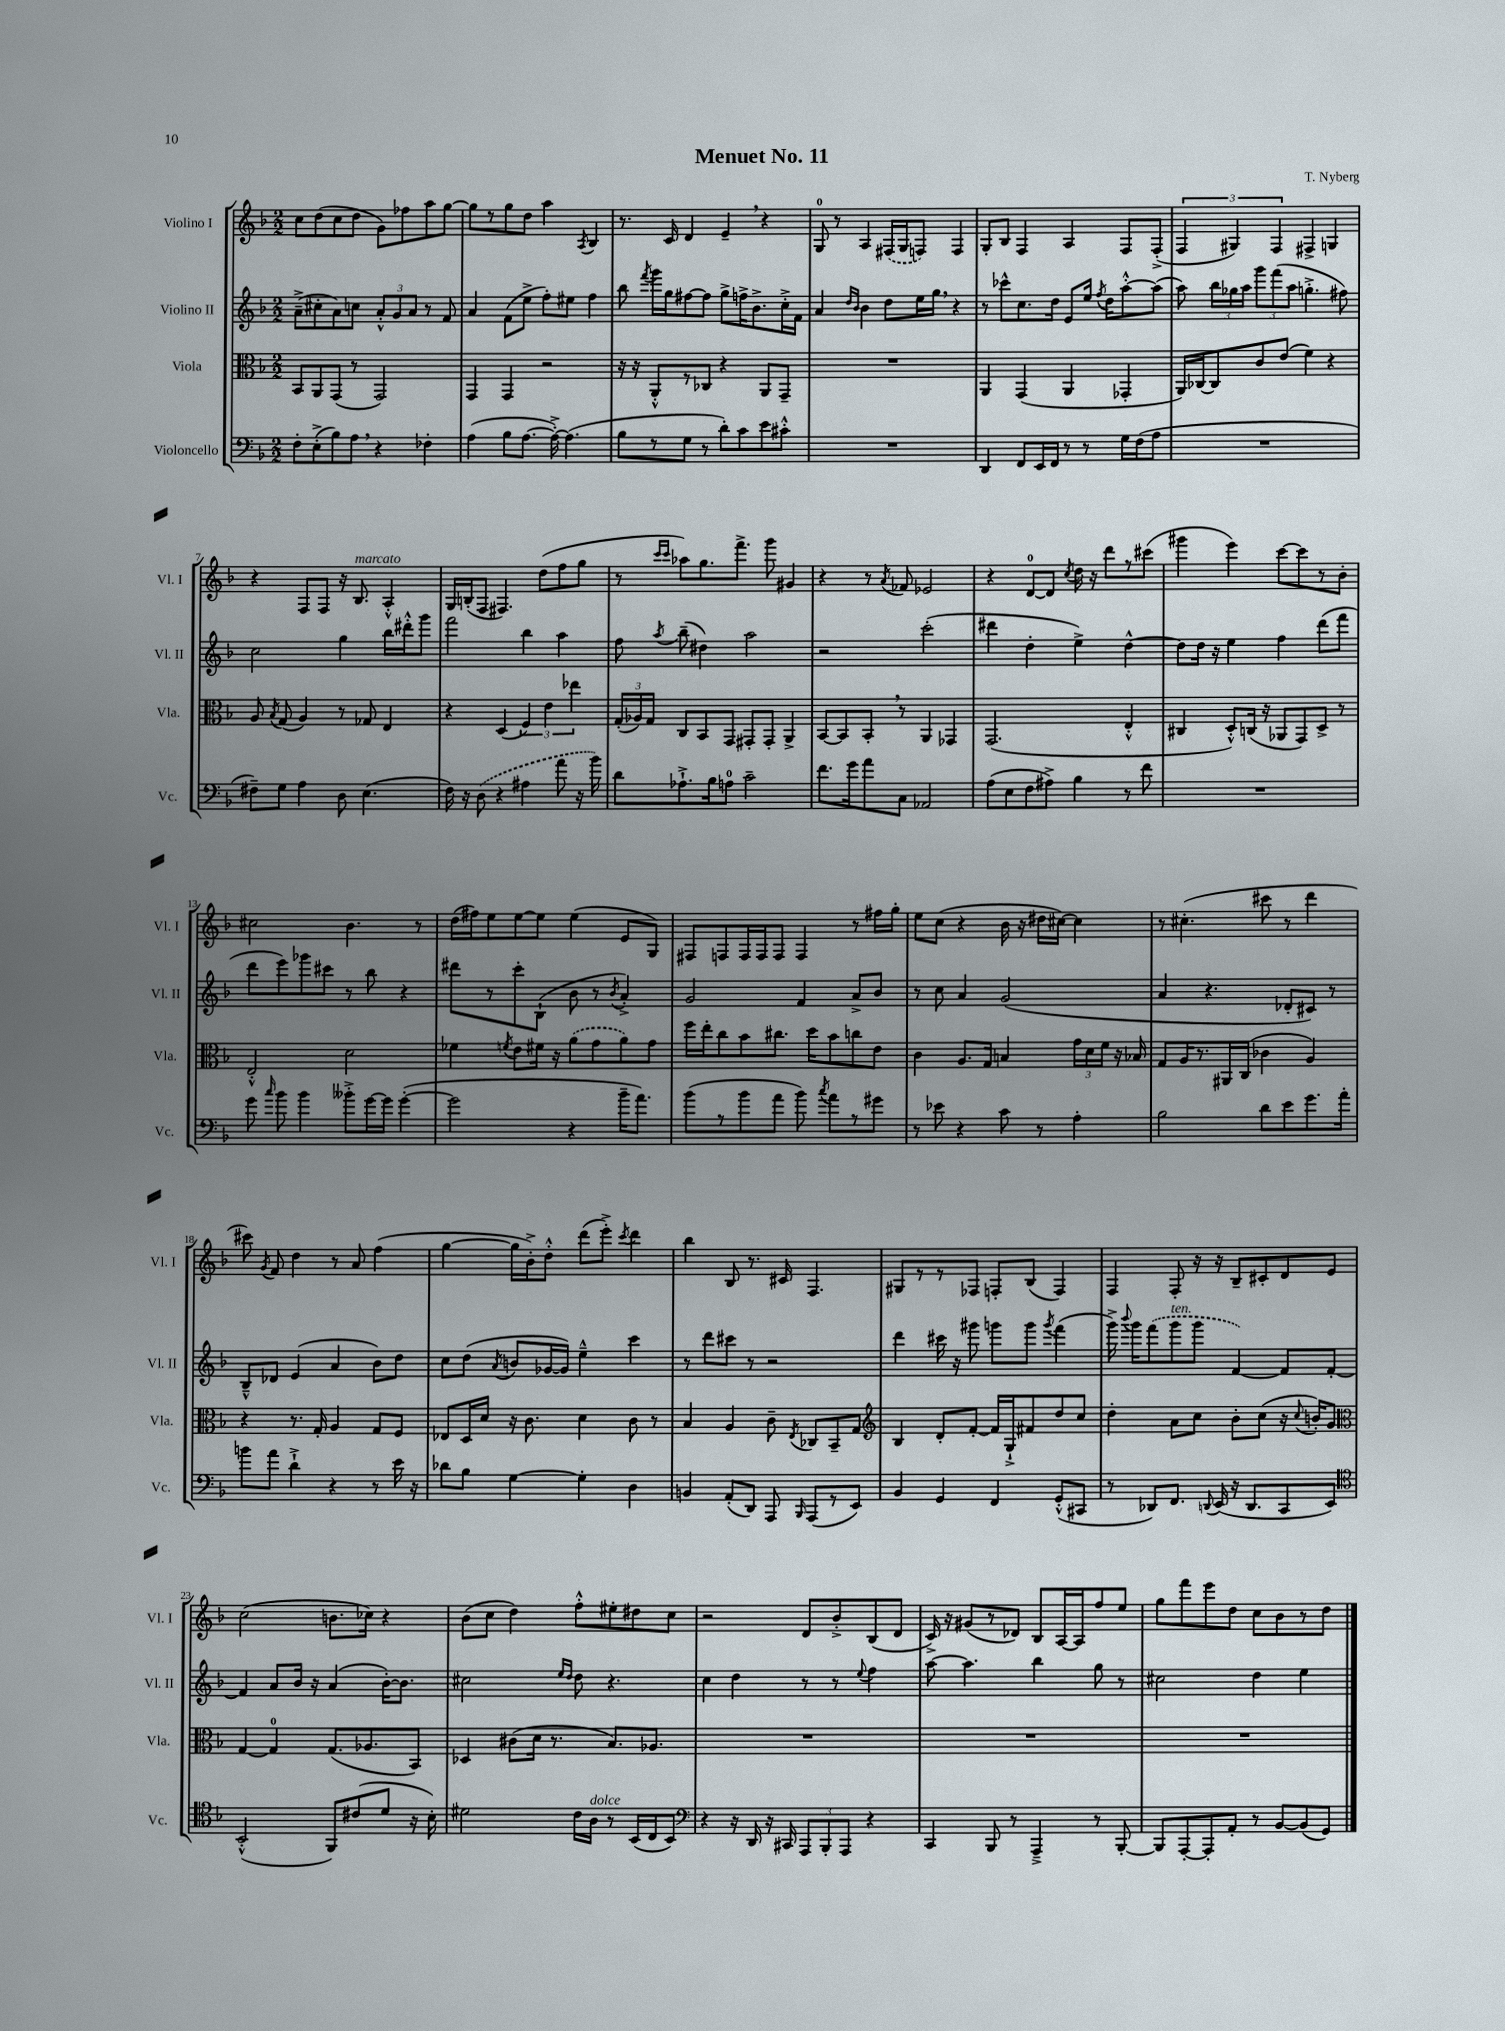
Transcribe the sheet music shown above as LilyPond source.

\header { title = "Menuet No. 11" composer = "T. Nyberg" }
<<
\new StaffGroup <<
\new Staff = "s0" \with { instrumentName = "Violino I" shortInstrumentName = "Vl. I" } {
    \clef treble \key f \major \numericTimeSignature \time 2/2
    \autoBeamOff c''8[ d''8( c''8 d''8] g'8[) fes''8 a''8 g''8]~ |
    g''8[ r8 g''8 d''8] a''4 \acciaccatura { a8 } bes4 |
    r8. c'16 d'4 e'4-- \breathe r4 |
    g8-0 r8 a4 \once \slurDashed fis16[( g16 f8]) f4 |
    g8[-. bes8] f4 a4 f8[ f8]-.->( |
    \tuplet 3/2 { f4 gis4) f4 } fis4-> g4 |
    r4 f8[ f8] r16 bes8.^\markup { \italic "marcato" } a4-.-^ |
    g16[ b16-.( f8] fis4.) d''8[( f''8 g''8] |
    r8 \grace { c'''16[ c'''16] } aes''8[) g''8. f'''8.]-> g'''8 gis'4 |
    r4 r8 \acciaccatura { a'8 } fes'8 ees'2 |
    r4 d'8[-0~ d'8] \acciaccatura { c''8 } d''16 r16 d'''8[ r8 cis'''8]( |
    gis'''4 e'''4) c'''8[~ c'''8 r8 bes'8]-. |
    cis''2 bes'4. r8 |
    d''16[( fis''16) e''8 e''8~ e''8] e''4( e'8[ g8]) |
    fis8[ f8 f16 f16 f8] f4 r8 fis''16[ g''16]-. |
    e''8[ c''8]( r4 bes'16 r16 dis''16[ cis''16]~) cis''4 |
    r8 cis''4.-.( cis'''8 r8 d'''4 |
    cis'''8) \acciaccatura { g'8 } f'8 d''4 r8 a'8 f''4( |
    g''4~ g''16[ bes'16-.->) d''8]-.-^ d'''8[( e'''8]-.->) \acciaccatura { c'''8 } d'''4 |
    bes''4 bes8 r8. cis'16 f4. |
    gis8[ r8 r8 fes8] f8[-. bes8]( f4) |
    f4 f8-. r16 r16 bes8[-- cis'8-. d'8 e'8] |
    c''2( b'8.[ ces''16]) r4 |
    bes'8[( c''8] d''4) f''8[-.-^ eis''8-. dis''8 c''8] |
    r2 d'8[ bes'8-.-> bes8( d'8] |
    c'16->) r16 gis'8[( r8 des'8]) bes8[ a16~ a16 f''8 e''8] |
    g''8[ f'''8 e'''8 d''8] c''8[ bes'8 r8 d''8] \bar "|." |
}
\new Staff = "s1" \with { instrumentName = "Violino II" shortInstrumentName = "Vl. II" } {
    \clef treble \key f \major \numericTimeSignature \time 2/2
    \autoBeamOff a'8[--->( cis''8-. a'8) c''8] \tuplet 3/2 { a'8[-.-^ g'8 a'8] } r8 f'8 |
    a'4 f'8[( e''8]-> f''8[-.) eis''8] f''4 |
    bes''8 \acciaccatura { f'''8 } g'''16[ g''16 fis''8~ fis''8] g''8[-> f''16-> bes'8.-> c''16-.-> f'16] |
    a'4 \grace { d''16[ bes'16] } bes'4 d''8[ e''16 g''16] \breathe r4 |
    r8 ces'''8[-^ c''8. d''16] e'8[ e''16] \acciaccatura { f''8 } d''16[ a''8~-.-^ a''8]( |
    a''8) \tuplet 3/2 { bes''16[ ges''16 a''16] } \tuplet 3/2 { g'''8[ f'''8( a''8] } g''4.-.-> fis''8) |
    c''2 g''4 bes''16[ dis'''16-.-^ g'''8] |
    f'''2 bes''4 a''4 |
    f''8 \acciaccatura { a''8 } bes''8--( dis''4) a''2 |
    r2 c'''2-.( |
    dis'''4 d''4-. e''4->) d''4~-^ |
    d''8[ d''16] r16 e''4 f''4 d'''8[( f'''8] |
    d'''8[ e'''8) ges'''8 cis'''8] r8 bes''8 r4 |
    dis'''8[ r8 c'''8-. bes8]-!( bes'8 r8 \acciaccatura { bes'8 } a'4-.->) |
    g'2 f'4 a'8[-> bes'8] |
    r8 c''8 a'4 g'2( |
    a'4 r4. des'8[-. cis'8]) r8 |
    bes8[---^ des'8] e'4( a'4 bes'8[) d''8] |
    c''8[ d''8]( \acciaccatura { a'8 } b'8[ ges'16~ ges'16]) e''4---^ c'''4 |
    r8 d'''8[ cis'''8] r8 r2 |
    d'''4 cis'''16 r16 gis'''8 g'''8[ g'''8] \acciaccatura { g'''8 } f'''4( |
    g'''16->) \appoggiatura { bes'''8 } g'''16[ \once \slurDashed f'''8( g'''8^\markup { \italic "ten." } g'''8] f'4~) f'8[ f'8]~-. |
    f'4 a'8[ bes'16] r16 a'4( bes'16[~-.) bes'8.] |
    cis''2 \grace { e''16[ d''16] } d''8 r4. |
    c''4 d''4 r8 r8 \appoggiatura { e''8 } f''4 |
    a''8~ a''4. bes''4 g''8 r8 |
    cis''2 d''4 e''4 \bar "|." |
}
\new Staff = "s2" \with { instrumentName = "Viola" shortInstrumentName = "Vla." } {
    \clef alto \key f \major \numericTimeSignature \time 2/2
    \autoBeamOff bes,8[ a,8 g,8]( r8 g,2) |
    g,4 g,4 r2 |
    r16 r16 a,8[-.-^ r8 ces8] r4 a,8[ g,8]-- |
    R1 |
    a,4 g,4( a,4 ges,4-. |
    a,16[) ces16~ ces8 c'8 e'8]( f'4) r4 |
    a8 \acciaccatura { bes8 } g8( a4) r8 ges8 e4 |
    r4 d4( \tuplet 3/2 { f4) e'4 ees''4 } |
    \tuplet 3/2 { g16[-.( aes16) g16] } c8[ bes,8 g,8] gis,8[-. gis,8]-. a,4-> |
    bes,8[~ bes,8 bes,8]-. \breathe r8 a,4 ges,4 |
    g,2.( e4-.-^ |
    cis4 d8[-.-^) c16]( r16 aes,8[ g,8) d8]-> r8 |
    e2-.-^ d'2 |
    fes'4 \acciaccatura { f'8 } e'8[ fis'16] r16 \once \slurDashed a'8[( g'8 a'8) g'8] |
    f''16[ e''16-. c''8 bes'8 cis''8.] d''16[ bes'8 c''8 e'8] |
    c'4 a8.[ g16] b4 \tuplet 3/2 { g'16[ d'16 f'16] } r16 bes16 |
    g8[ a16 r8. ais,16 c16]( ces'4 a4) |
    r4 r8. g16-. a4 g8[ f8] |
    ees8[ d16 d'16] r16 c'8. d'4 c'8 r8 |
    bes4 a4 c'8-- \acciaccatura { e8 } ces8[ bes,8-- g8] |
    \clef treble bes4 d'8[-. f'8]~-. f'16[ g16-!-> fis'8 d''8 c''8] |
    d''4-. a'8[ c''8] bes'8[-. c''8]( r16 \appoggiatura { c''8 } b'16[-.) g'8] |
    \clef alto g4~ g4-0 g8.[( aes8. bes,8]) |
    des4 cis'8[( d'16] r8. bes8.[) aes8.] |
    R1 |
    R1 |
    R1 \bar "|." |
}
\new Staff = "s3" \with { instrumentName = "Violoncello" shortInstrumentName = "Vc." } {
    \clef bass \key f \major \numericTimeSignature \time 2/2
    \autoBeamOff f8[-. e8-.->( bes8) a8] \breathe r4 fes4-. |
    a4( bes8[ a8.]~ a16~-.->) a4.( |
    bes8[ r8 g8] r8 d'8[-.) c'8 e'8 cis'8]-.-^ |
    R1 |
    d,4 f,8[ e,16 f,16] r8 r8 g16[ f16( a8] |
    R1 |
    fis8[--) g8] a4 d8 e4.( |
    f16) r16 \once \slurDashed d8( r4 ais4 a'8 r16 bes'16) |
    d'8[ aes8.-!-> bes16 a8]-0 c'2-- |
    f'8.[ g'16 a'8 c8] aes,2 |
    a8[( e8 f8 ais8]->) bes4 r8 f'8 |
    R1 |
    g'8 \grace { c''16 } bes'8 bes'4 beses'8[-.-> g'16~ g'16] g'4~-.( |
    g'2 r4 bes'16[-- a'8.]) |
    bes'8[( r8 bes'8 a'8] bes'8) \acciaccatura { c''8 } a'8[ r8 gis'8] |
    r8 ees'8 r4 c'8 r8 a4-. |
    bes2 d'8[ e'8 g'8. a'16]-. |
    b'8[ a'8] d'4-!-> r4 r8 e'16 r16 |
    des'8[ bes8] g4~ g4-. d4 |
    b,4 a,8[-.( d,8]) a,,8 \grace { bes,,16 } a,,8[( r8 e,8]) |
    bes,4 g,4 f,4 g,8[-.-^( cis,8] |
    r8 des,8[) f,8.] \appoggiatura { d,8 } e,16( r16 d,8.[ c,8 e,8]) |
    \clef tenor bes,2-.-^( f,8[) cis'8( d'8] r16 bes16-.) |
    dis'2 c'16[ a16]^\markup { \italic "dolce" } r8 bes,16[( c16 bes,8]) |
    \clef bass r4 r16 d,16 r16 cis,16 \tuplet 3/2 { a,,8[ bes,,8-. a,,8] } r4 |
    c,4 bes,,8 r8 a,,4---> r8 bes,,8~-. |
    bes,,8[ a,,8~-. a,,8-. a,8]-. r8 bes,8[~ bes,8( g,8]) \bar "|." |
}
>>
>>
